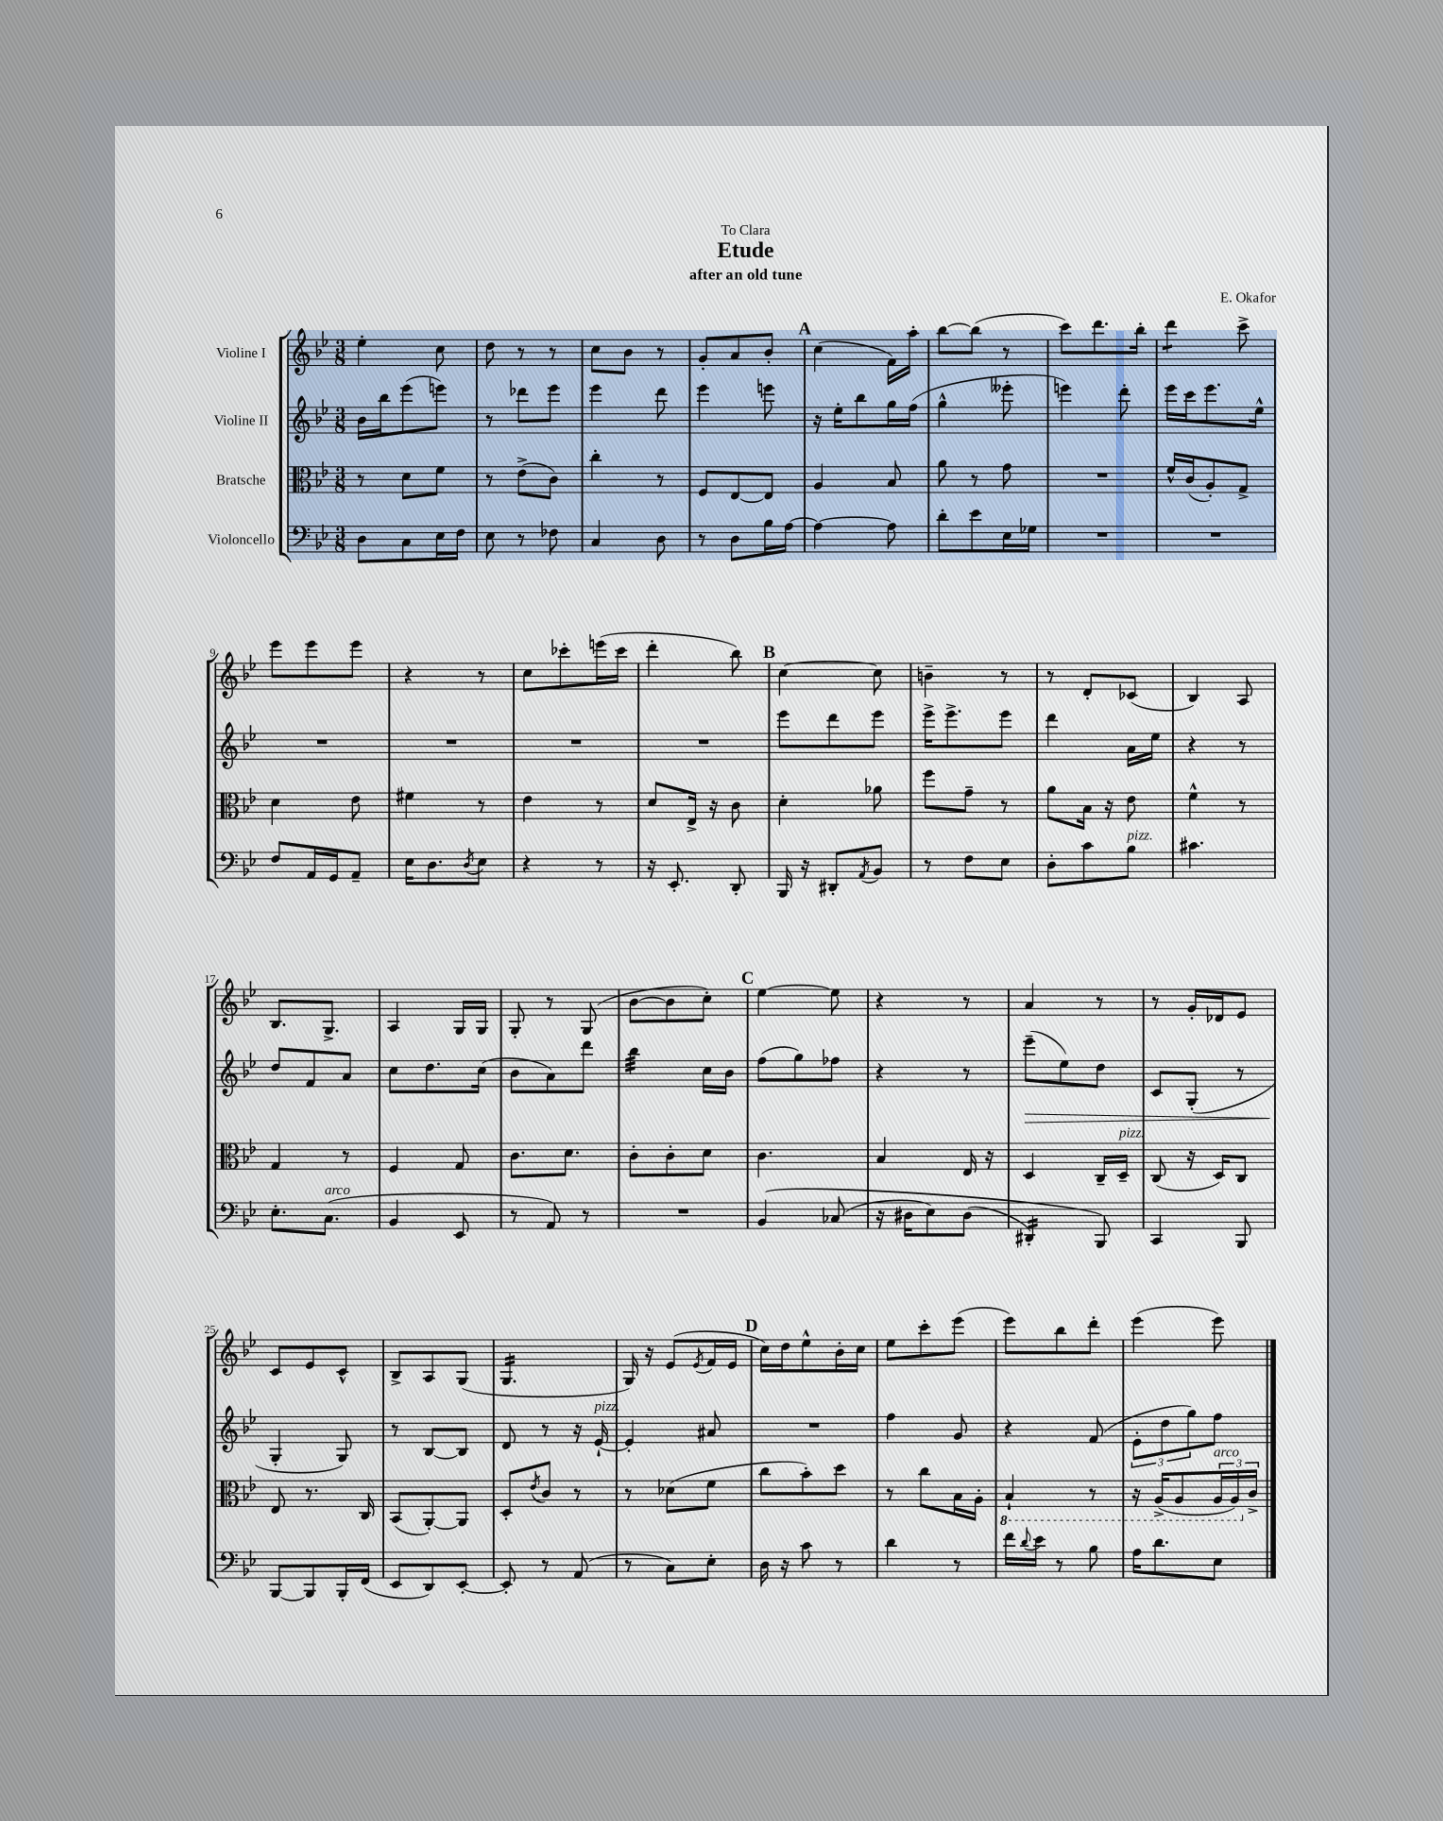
\header { title = "Etude" composer = "E. Okafor" subtitle = "after an old tune" dedication = "To Clara" }
<<
\new StaffGroup <<
\new Staff = "s0" \with { instrumentName = "Violine I" } {
    \clef treble \key bes \major \numericTimeSignature \time 3/8
    ees''4-. c''8 |
    d''8 r8 r8 |
    c''8 bes'8 r8 |
    g'8-. a'8 bes'8-. |
    \mark \markup { \bold "A" } c''4( f'16) a''16-. |
    bes''8~ bes''8( r8 |
    c'''8) d'''8. bes''16-. |
    d'''4:8 c'''8-> |
    ees'''8 ees'''8 ees'''8 |
    r4 r8 |
    c''8 ces'''8-. e'''16( ces'''16 |
    d'''4-. bes''8) |
    \mark \markup { \bold "B" } c''4~ c''8 |
    b'4-- r8 |
    r8 d'8-. ces'8( |
    bes4) a8 |
    bes8. g8.-> |
    a4 g16 g16 |
    g8-. r8 g8( |
    bes'8~ bes'8 c''8-.) |
    \mark \markup { \bold "C" } ees''4~ ees''8 |
    r4 r8 |
    a'4 r8 |
    r8 g'16-. des'16 ees'8 |
    c'8 ees'8 c'8-^ |
    bes8-> a8 g8( |
    g4.:16 |
    g16) r16 ees'8( \acciaccatura { ees'8 } f'16 ees'16 |
    \mark \markup { \bold "D" } c''16) d''16 ees''8-^ bes'16-. c''16 |
    ees''8 c'''8-. ees'''8( |
    ees'''8) bes''8 d'''8-. |
    ees'''4( ees'''8) \bar "|." |
}
\new Staff = "s1" \with { instrumentName = "Violine II" } {
    \clef treble \key bes \major \numericTimeSignature \time 3/8
    bes'16 bes''16 ees'''8( e'''8) |
    r8 des'''8 ees'''8 |
    ees'''4 d'''8 |
    ees'''4 e'''8 |
    \mark \markup { \bold "A" } r16 ees''16-. bes''8 g''16 f''16( |
    g''4-^ eeses'''8-. |
    e'''4) d'''8-. |
    ees'''16 c'''16 ees'''8. ees''16-^ |
    R4. |
    R4. |
    R4. |
    R4. |
    \mark \markup { \bold "B" } ees'''8 d'''8 ees'''8 |
    ees'''16-> ees'''8.-> ees'''8 |
    d'''4 a'16 ees''16 |
    r4 r8 |
    d''8 f'8 a'8 |
    c''8 d''8. c''16( |
    bes'8 a'8) d'''8 |
    bes''4:32 c''16 bes'16 |
    \mark \markup { \bold "C" } f''8( g''8) fes''8 |
    r4 r8 |
    ees'''8--\>( ees''8) d''8 |
    c'8 g8-.( r8 |
    g4-.\! g8) |
    r8 bes8~ bes8 |
    d'8 r8 r16 ees'16~-!^\markup { \italic "pizz." } |
    ees'4-. ais'8 |
    \mark \markup { \bold "D" } R4. |
    f''4 g'8 |
    r4 f'8( |
    \tuplet 3/2 { ees'8-. d''8 g''8) } f''8 \bar "|." |
}
\new Staff = "s2" \with { instrumentName = "Bratsche" } {
    \clef alto \key bes \major \numericTimeSignature \time 3/8
    r8 d'8 f'8 |
    r8 ees'8->( c'8) |
    c''4-. r8 |
    f8 ees8~ ees8 |
    \mark \markup { \bold "A" } a4 bes8 |
    a'8 r8 g'8 |
    R4. |
    f'16-^ c'16( a8-.) g8-> |
    d'4 ees'8 |
    fis'4 r8 |
    ees'4 r8 |
    d'8 ees16-> r16 c'8 |
    \mark \markup { \bold "B" } d'4-. aes'8 |
    f''8 g'8-- r8 |
    a'8 bes16 r16 ees'8 |
    f'4-^ r8 |
    g4 r8 |
    f4 g8 |
    c'8. d'8. |
    c'8-. c'8-. d'8 |
    \mark \markup { \bold "C" } c'4. |
    bes4 ees16 r16 |
    d4 c16-- d16--^\markup { \italic "pizz." } |
    c8( r16 d16) c8 |
    ees8 r8. c16 |
    bes,8( a,8~-.) a,8 |
    d8-. \acciaccatura { ees'8 } c'8 r8 |
    r8 des'8( f'8 |
    \mark \markup { \bold "D" } c''8 bes'8-.) d''8 |
    r8 c''8 bes16 a16-. |
    \ottava #-1 bes,4-! r8 |
    r16 a,16->( a,8 \tuplet 3/2 { a,16^\markup { \italic "arco" } a,16) \ottava #0 c'16-> } \bar "|." |
}
\new Staff = "s3" \with { instrumentName = "Violoncello" } {
    \clef bass \key bes \major \numericTimeSignature \time 3/8
    d8 c8 ees16 f16 |
    ees8 r8 fes8 |
    c4 d8 |
    r8 d8 bes16 a16~ |
    \mark \markup { \bold "A" } a4~ a8 |
    d'8-. ees'8 ees16 ges16 |
    R4. |
    R4. |
    f8 a,16 g,16 a,8-- |
    ees16 d8. \acciaccatura { d8 } ees8 |
    r4 r8 |
    r16 ees,8.-. d,8-. |
    \mark \markup { \bold "B" } bes,,16 r16 dis,8-. \acciaccatura { a,8 } bes,8 |
    r8 f8 ees8 |
    d8-. c'8 bes8^\markup { \italic "pizz." } |
    cis'4. |
    ees8.-. c8.^\markup { \italic "arco" }( |
    bes,4 ees,8 |
    r8 a,8) r8 |
    R4. |
    \mark \markup { \bold "C" } bes,4\( ces8( |
    r16 dis16 ees8) dis8( |
    dis,4:16-.) bes,,8\) |
    c,4 bes,,8 |
    bes,,8~ bes,,8 bes,,16-. f,16( |
    ees,8 d,8) ees,8~-. |
    ees,8-. r8 a,8( |
    r8 c8) ees8-. |
    \mark \markup { \bold "D" } d16 r16 c'8 r8 |
    d'4 r8 |
    f'16 \appoggiatura { d'8 } ees'16 r8 bes8 |
    a16 d'8. ees8 \bar "|." |
}
>>
>>
